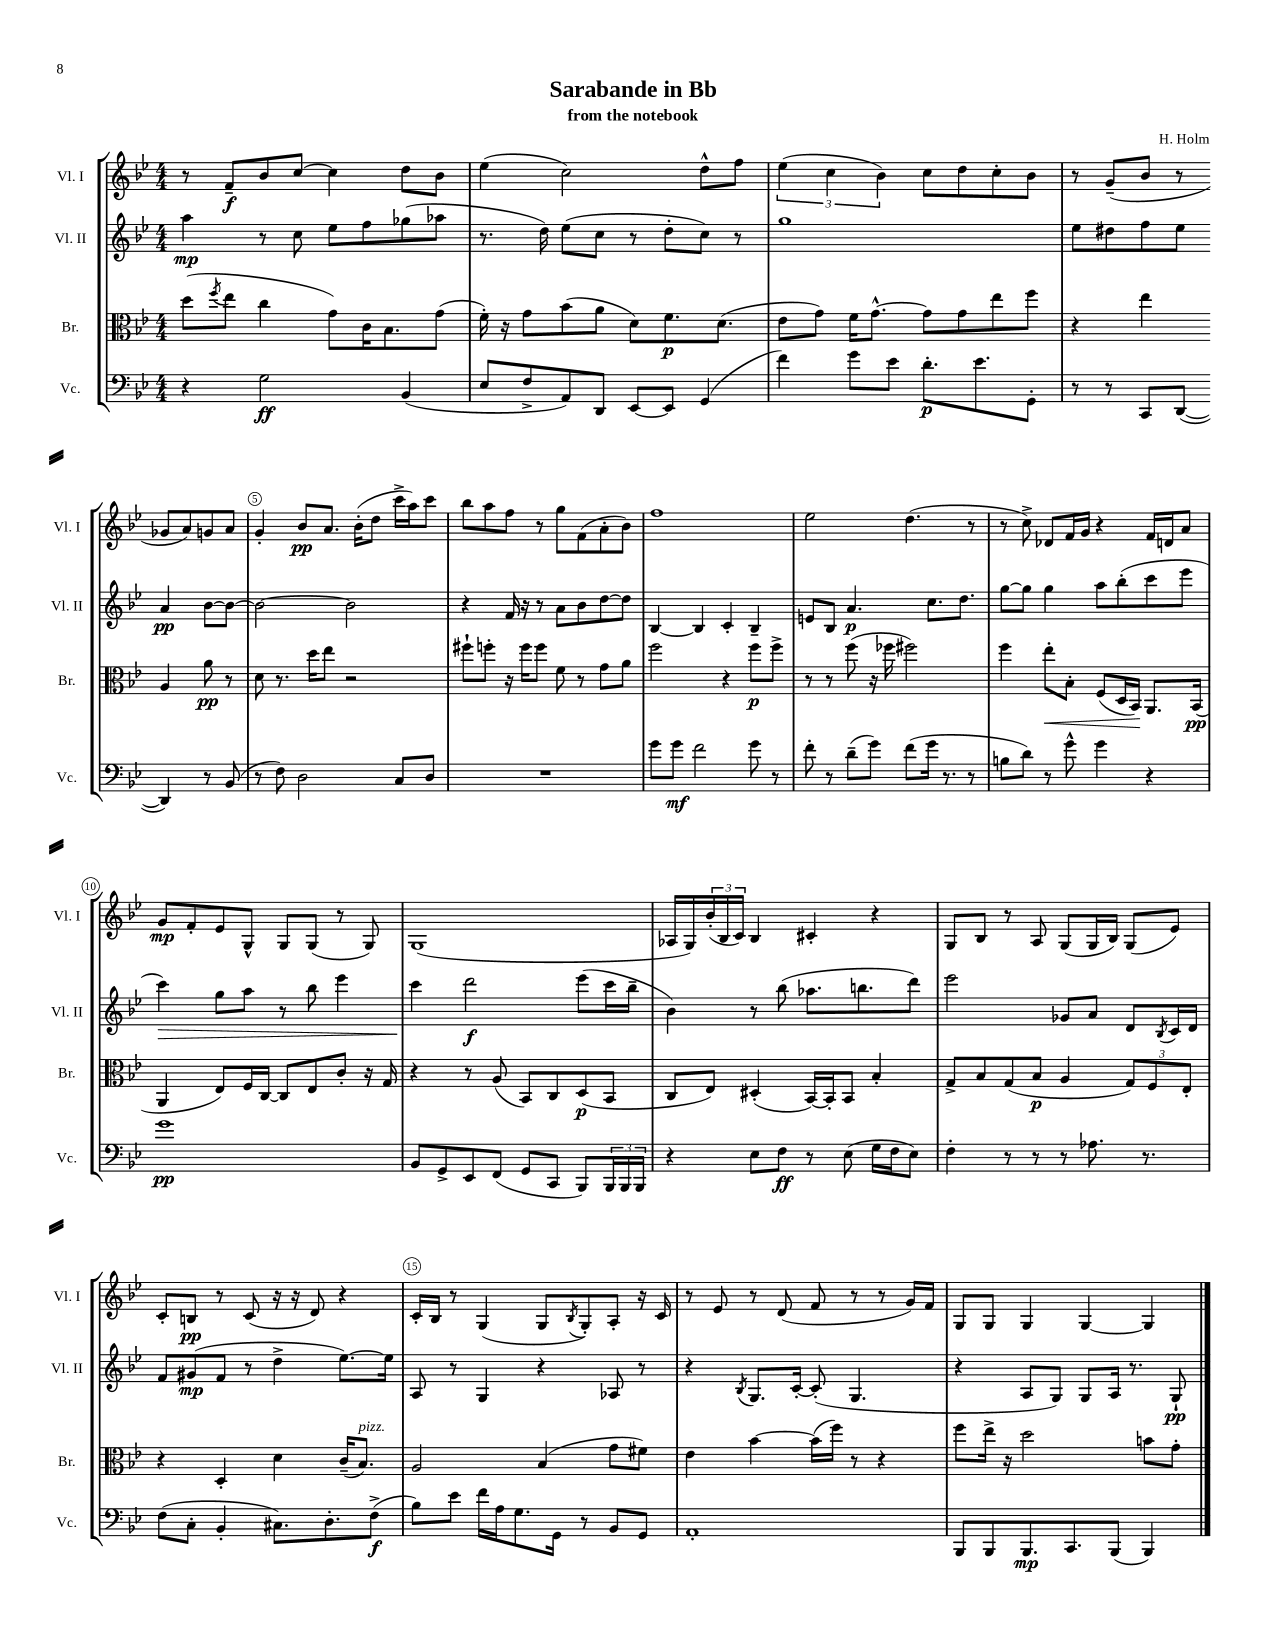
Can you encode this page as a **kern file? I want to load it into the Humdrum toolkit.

**kern	**kern	**kern	**kern
*staff4	*staff3	*staff2	*staff1
*clefF4	*clefC3	*clefG2	*clefG2
*k[b-e-]	*k[b-e-]	*k[b-e-]	*k[b-e-]
*M4/4	*M4/4	*M4/4	*M4/4
4r	(8dd	4aa	8r
.	8qff	.	.
.	8ee-	.	8f~
2G	4cc	8r	8b-
.	.	8cc	[8cc
.	8g)	8ee-	4cc]
.	16c	8ff	.
.	8.B-	.	.
(4BB-	.	(8gg-	8dd
.	(8g	8aa-	8b-
=	=	=	=
8E-	16f')	8.r	(4ee-
.	16r	.	.
8F^	8g	.	.
.	.	16dd)	.
8AA)	(8b-	(8ee-	2cc)
8DD	8a	8cc	.
[8EE-	8d)	8r	.
8EE-]	8.f	8dd'	.
(4GG	.	8cc)	8dd^^
.	(8.d	.	.
.	.	8r	8ff
=	=	=	=
4f)	8e-	1gg	(6ee-
.	8g)	.	.
.	.	.	6cc
8g	16f	.	.
.	[8.g^^	.	.
.	.	.	6b-)
8e-	.	.	.
8.d'	8g]	.	8cc
.	8g	.	8dd
8.e-	.	.	.
.	8ee-	.	8cc'
8GG'	8ff	.	8b-
=	=	=	=
8r	4r	8ee-	8r
8r	.	8dd#	(8g~
8CC	4ee-	8ff	8b-
([8DD	.	8ee-	8r
4DD])	4A	4a	8g-
.	.	.	8a)
8r	8a	[8b-	8g
(8BB-	8r	8b-_	8a
=	=	=	=
8r	8d	2b-_	4g'
8F)	8.r	.	.
2D	.	.	8b-
.	16dd	.	.
.	8ee-	.	8.a
.	2r	2b-]	.
.	.	.	(16b-'
.	.	.	8dd
8C	.	.	16ccc^
.	.	.	16aa)
8D	.	.	8ccc
=	=	=	=
1r	8ff#`	4r	8bb-
.	8ff'	.	8aa
.	16r	16f	8ff
.	16ff	16r	.
.	8ff	8r	8r
.	8f	8a	8gg
.	8r	8b-	(8f
.	8g	[8dd	8a'
.	8a	8dd]	8b-)
=	=	=	=
8g	2ff	[4B-	1ff
8g	.	.	.
2f	.	4B-]	.
.	4r	4c'	.
8g	8ff	4B-~	.
8r	8ff^	.	.
=	=	=	=
8f'	8r	8e	2ee-
8r	8r	8B-	.
(8d~	(8ff	4.a	.
8g)	16r	.	.
.	16ff-	.	.
(8f	2ff#)	.	(4.dd
16g	.	8.cc	.
8.r	.	.	.
.	.	8.dd	.
8r	.	.	8r
=	=	=	=
8B	4ff	[8gg	8r
8d)	.	8gg]	8cc^)
8r	8ee-'	4gg	8d-
8g^^	8B-'	.	16f
.	.	.	16g
4g	(8F	8aa	4r
.	16D	(8bb-'	.
.	16BB-)	.	.
4r	8.AA	8ccc	16f
.	.	.	16d
.	.	8eee-	8a
.	(16BB-	.	.
=	=	=	=
1g	4AA	4ccc)	8g
.	.	.	8f'
.	8E-)	8gg	8e-
.	16F	8aa	8G^^
.	[16C	.	.
.	8C]	8r	8G
.	8E-	8bb-	(8G
.	8c'	4eee-	8r
.	16r	.	8G)
.	16G	.	.
=	=	=	=
8BB-	4r	4ccc	(1G
8GG^	.	.	.
8EE-	8r	2ddd	.
(8FF	(8A	.	.
8GG	8BB-)	.	.
8CC	8C	.	.
8BBB-)	(8D	(8eee-	.
24BBB-	8BB-	16ccc	.
24BBB-	.	.	.
.	.	16bb-~	.
24BBB-	.	.	.
=	=	=	=
4r	8C	4b-)	16A-
.	.	.	16G)
.	8E-)	.	(24b-'
.	.	.	24B-
.	.	.	24c)
8E-	(4D#'	8r	4B-
8F	.	(8bb-	.
8r	[16BB-)	8.aa-	4c#'
.	16BB-']	.	.
(8E-	8BB-	.	.
.	.	8.bb	.
16G	4B-'	.	4r
16F	.	.	.
8E-)	.	8ddd)	.
=	=	=	=
4F'	8G^	2eee-	8G
.	8B-	.	8B-
8r	(8G	.	8r
8r	8B-	.	8A
8r	4A	8g-	(8G
8.A-	.	8a	16G
.	.	.	16B-)
.	12G)	8d	(8G
8.r	.	.	.
.	12F	.	.
.	.	8qB-	.
.	.	16c	8e-)
.	12E-'	.	.
.	.	16d	.
=	=	=	=
(8F	4r	8f	8c'
8C'	.	(8g#	8B
4BB-'	4D'	8f	8r
.	.	8r	(8c
8.C#)	4d	4dd^	16r
.	.	.	16r
.	.	.	8d)
8.D'	.	.	.
.	(16c~	[8.ee-)	4r
.	8.B-)	.	.
(8F^	.	.	.
.	.	16ee-]	.
=	=	=	=
8B-)	2A	8A	16c'
.	.	.	16B-
8e-	.	8r	8r
16f	.	4G	(4G
16A	.	.	.
8.G	.	.	.
.	(4B-	4r	8G
16GG	.	.	.
.	.	.	8qB-
8r	.	.	8G')
8BB-	8g	8A-	8A'
8GG	8f#)	8r	16r
.	.	.	16c
=	=	=	=
1AA'	4e-	4r	8r
.	.	.	8e-
.	.	8qB-	.
.	[4b-	8.G	8r
.	.	.	(8d
.	.	[16c'	.
.	(16b-]	(8c']	8f
.	16ff)	.	.
.	8r	4.G	8r
.	4r	.	8r
.	.	.	16g)
.	.	.	16f
=	=	=	=
8BBB-	8ff	4r	8G
8BBB-	16ee-^	.	8G
.	16r	.	.
8.BBB-	2dd	8A	4G
.	.	8G)	.
8.CC	.	.	.
.	.	8G	[4G
(8BBB-	.	16A	.
.	.	8.r	.
4BBB-)	8b	.	4G]
.	8g'	8G`	.
==	==	==	==
*-	*-	*-	*-
